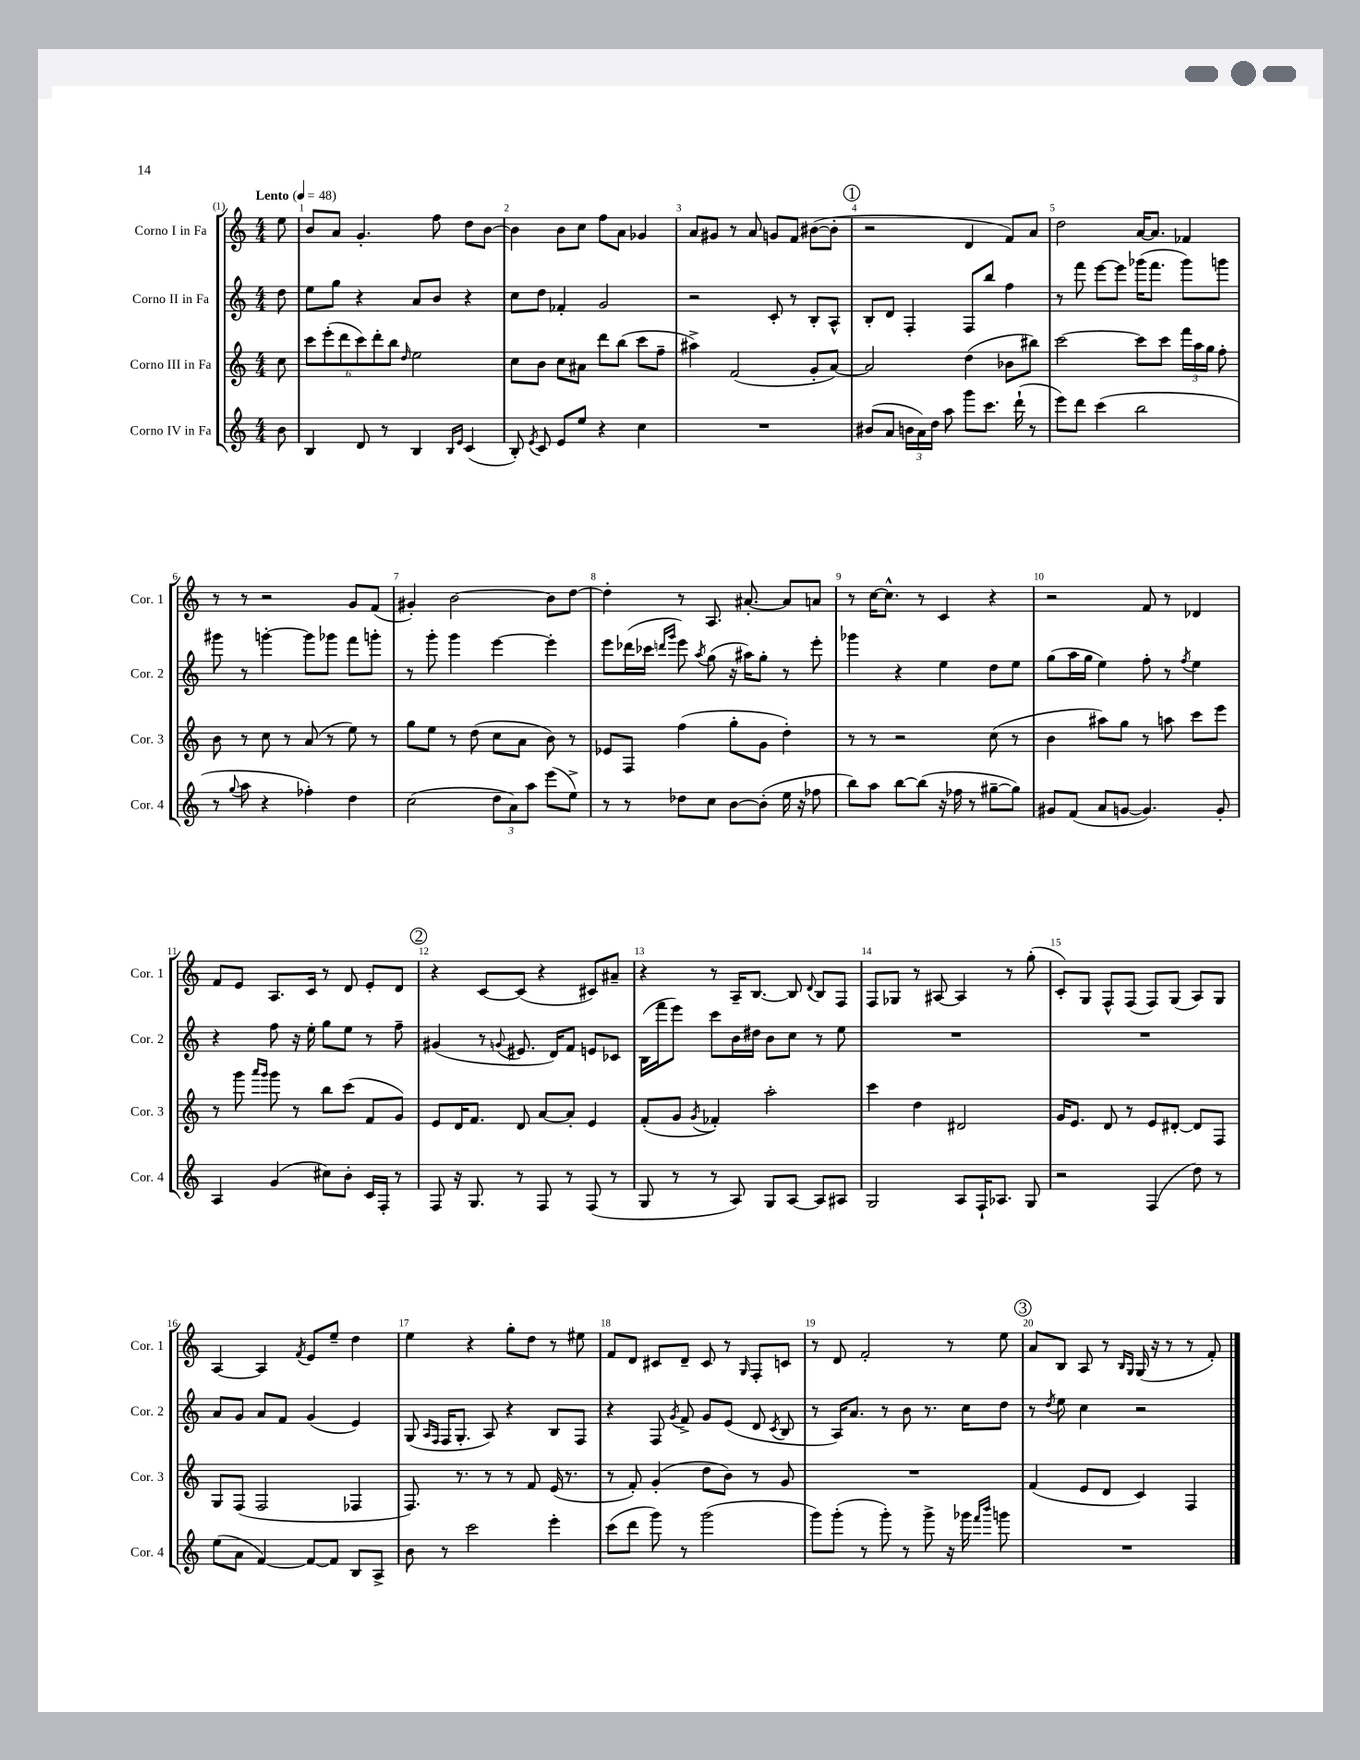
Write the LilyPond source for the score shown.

<<
\new StaffGroup <<
\new Staff = "s0" \with { instrumentName = "Corno I in Fa" shortInstrumentName = "Cor. 1" } {
    \clef treble \key c \major \numericTimeSignature \time 4/4 \partial 8 \tempo "Lento" 4 = 48
    \autoBeamOff e''8 |
    b'8[ a'8] g'4.-. f''8 d''8[ b'8]~ |
    b'4 b'8[ c''8] f''8[ a'8] ges'4 |
    a'8[ gis'8] r8 a'8 g'8[ f'8] bis'8[~( bis'8]-. |
    \mark \markup { \circle "1" } r2 d'4 f'8[) a'8] |
    d''2 a'16[~ a'8.] fes'4 |
    r8 r8 r2 g'8[ f'8]( |
    gis'4-.) b'2~ b'8[ d''8]~ |
    d''4-. r8 a8. ais'8.~-. ais'8[ a'8] |
    r8 c''16[~ c''8.]-^ r8 c'4 r4 |
    r2 f'8 r8 des'4 |
    f'8[ e'8] a8.[ c'16] r8 d'8 e'8[-. d'8] |
    \mark \markup { \circle "2" } r4 c'8[~ c'8]( r4 cis'8[) ais'8]-- |
    r4 r8 a16[-- b8.]~ b8 \appoggiatura { d'8 } b8[ f8] |
    f8[ ges8] r8 ais8~ ais4 r8 g''8-.( |
    c'8[-.) g8] f8[-^ f8]( f8[) g8]( a8[) g8] |
    a4~ a4 \acciaccatura { f'8 } e'8[ e''8]-- d''4 |
    e''4 r4 g''8[-. d''8] r8 eis''8 |
    f'8[ d'8] cis'8[ d'8]-- cis'8 r8 \grace { g16 } f8[-. c'8] |
    r8 d'8 f'2-. r8 e''8 |
    \mark \markup { \circle "3" } a'8[ b8] a8 r8 \grace { b16[ g16] } g16( r16 r8 r8 f'8-.) \bar "|." |
}
\new Staff = "s1" \with { instrumentName = "Corno II in Fa" shortInstrumentName = "Cor. 2" } {
    \clef treble \key c \major \numericTimeSignature \time 4/4 \partial 8
    \autoBeamOff d''8 |
    e''8[ g''8] r4 a'8[ b'8] r4 |
    c''8[ d''8] fes'4-. g'2 |
    r2 c'8-. r8 b8[-. a8]-^ |
    \mark \markup { \circle "1" } b8[-. d'8] f4-. f8[ b''8] f''4 |
    r8 f'''8 e'''8[~ e'''8] ges'''16[( f'''8.] ges'''8[) g'''8] |
    gis'''8 r8 g'''4~-. g'''8[ ges'''8] f'''8[ g'''8]-. |
    r8 g'''8-. g'''4 e'''4~ e'''4-. |
    e'''8[ des'''16( ces'''16] \grace { d'''16[ g'''16] } e'''8) \acciaccatura { a''8 } g''8( r16 ais''16[) g''8]-. r8 e'''8-. |
    ges'''4 r4 e''4 d''8[ e''8] |
    g''8[( a''16 g''16] e''4) f''8-. r8 \acciaccatura { f''8 } e''4 |
    r4 f''8 r16 e''16-. g''8[ e''8] r8 f''8-- |
    \mark \markup { \circle "2" } gis'4( r8 \appoggiatura { g'8 } eis'8. d'16[) f'8] e'8[ ces'8] |
    b16[( f'''16 e'''8]) c'''8[ b'16 dis''16] b'8[ c''8] r8 e''8 |
    R1 |
    R1 |
    a'8[ g'8] a'8[ f'8] g'4( e'4) |
    g8( \grace { a16[ f16] } f16[ g8.]-. a8) r4 b8[ f8] |
    r4 f8 \acciaccatura { g'8 } f'8-> g'8[ e'8]( d'8 \acciaccatura { c'8 } b8 |
    r8 a16[) a'8.] r8 b'8 r8. c''16[ d''8] |
    \mark \markup { \circle "3" } r8 \acciaccatura { d''8 } e''8 c''4 r2 \bar "|." |
}
\new Staff = "s2" \with { instrumentName = "Corno III in Fa" shortInstrumentName = "Cor. 3" } {
    \clef treble \key c \major \numericTimeSignature \time 4/4 \partial 8
    \autoBeamOff c''8 |
    \tuplet 6/4 { c'''8[ e'''8-.( d'''8 c'''8) d'''8-. b''8] } \grace { d''16 } e''2 |
    c''8[ b'8] c''8[ ais'8] d'''8[ b''8]( c'''8[ f''8]-- |
    ais''4->) f'2( g'8[-. a'8]~) |
    \mark \markup { \circle "1" } a'2 d''4( bes'8[ bis''8]) |
    c'''2~ c'''8[ c'''8] \tuplet 3/2 { f'''16[ a''16 g''16] } f''8-. |
    b'8 r8 c''8 r8 a'8( r8 e''8) r8 |
    g''8[ e''8] r8 d''8( c''8[ a'8] b'8) r8 |
    ees'8[ f8] f''4( g''8[-. g'8] d''4-.) |
    r8 r8 r2 c''8( r8 |
    b'4 ais''8[) g''8] r8 a''8 c'''8[ e'''8] |
    r8 g'''8 \grace { a'''16[ g'''16] } g'''8 r8 b''8[ c'''8]( f'8[ g'8]) |
    \mark \markup { \circle "2" } e'8[ d'16 f'8.] d'8 a'8[~ a'8]-. e'4 |
    f'8[-.( g'8] \acciaccatura { g'8 } fes'4-.) a''2-. |
    c'''4 d''4 dis'2 |
    g'16[ e'8.] d'8 r8 e'8[ dis'8]~-. dis'8[ f8] |
    g8[ f8]( f2 fes4 |
    f8.) r8. r8 r8 f'8 e'16( r8. |
    r8 f'8-.) g'4-.( d''8[ b'8]) r8 g'8 |
    R1 |
    \mark \markup { \circle "3" } f'4( e'8[ d'8] c'4) f4 \bar "|." |
}
\new Staff = "s3" \with { instrumentName = "Corno IV in Fa" shortInstrumentName = "Cor. 4" } {
    \clef treble \key c \major \numericTimeSignature \time 4/4 \partial 8
    \autoBeamOff b'8 |
    b4 d'8 r8 b4 \grace { b16[ e'16] } c'4( |
    b8-.) \acciaccatura { e'8 } c'8 e'8[ e''8] r4 c''4 |
    R1 |
    \mark \markup { \circle "1" } bis'8[( a'8] \tuplet 3/2 { b'16[ a'16) d''16] } a''8 g'''8[ c'''8.] d'''16-!( r8 |
    e'''8[) d'''8] c'''4( b''2 |
    r8 \appoggiatura { g''8 } a''8 r4 fes''4-.) d''4 |
    c''2( \tuplet 3/2 { d''8[ a'8) a''8] } e'''8[( e''8]->) |
    r8 r8 des''8[ c''8] b'8[~ b'8]-.( e''16 r16 fes''8 |
    b''8[) a''8] b''8[~ b''8]( r16 fes''16 r8 gis''8[~-- gis''8]) |
    gis'8[ f'8]( a'8[ g'8]~ g'4.) g'8-. |
    a4 g'4( cis''8[) b'8]-. c'16[ f16]-. r8 |
    \mark \markup { \circle "2" } f8 r16 g8. r8 f8 r8 f8( r8 |
    g8 r8 r8 a8) g8[ a8]~ a8[ ais8] |
    g2 a8[ f16-! aes8.] g8 |
    r2 f4( d''8) r8 |
    e''8[( a'8] f'4~) f'8[~ f'8] b8[ a8]-> |
    b'8 r8 c'''2 e'''4-. |
    c'''8[( d'''8] g'''8) r8 g'''2( |
    g'''8[) g'''8]-.( r8 g'''8-.) r8 g'''8-> r16 ges'''16 \grace { f'''16[ b'''16] } g'''8 |
    \mark \markup { \circle "3" } R1 \bar "|." |
}
>>
>>
\layout { \context { \Score \override BarNumber.break-visibility = ##(#f #t #t) barNumberVisibility = #all-bar-numbers-visible } }
